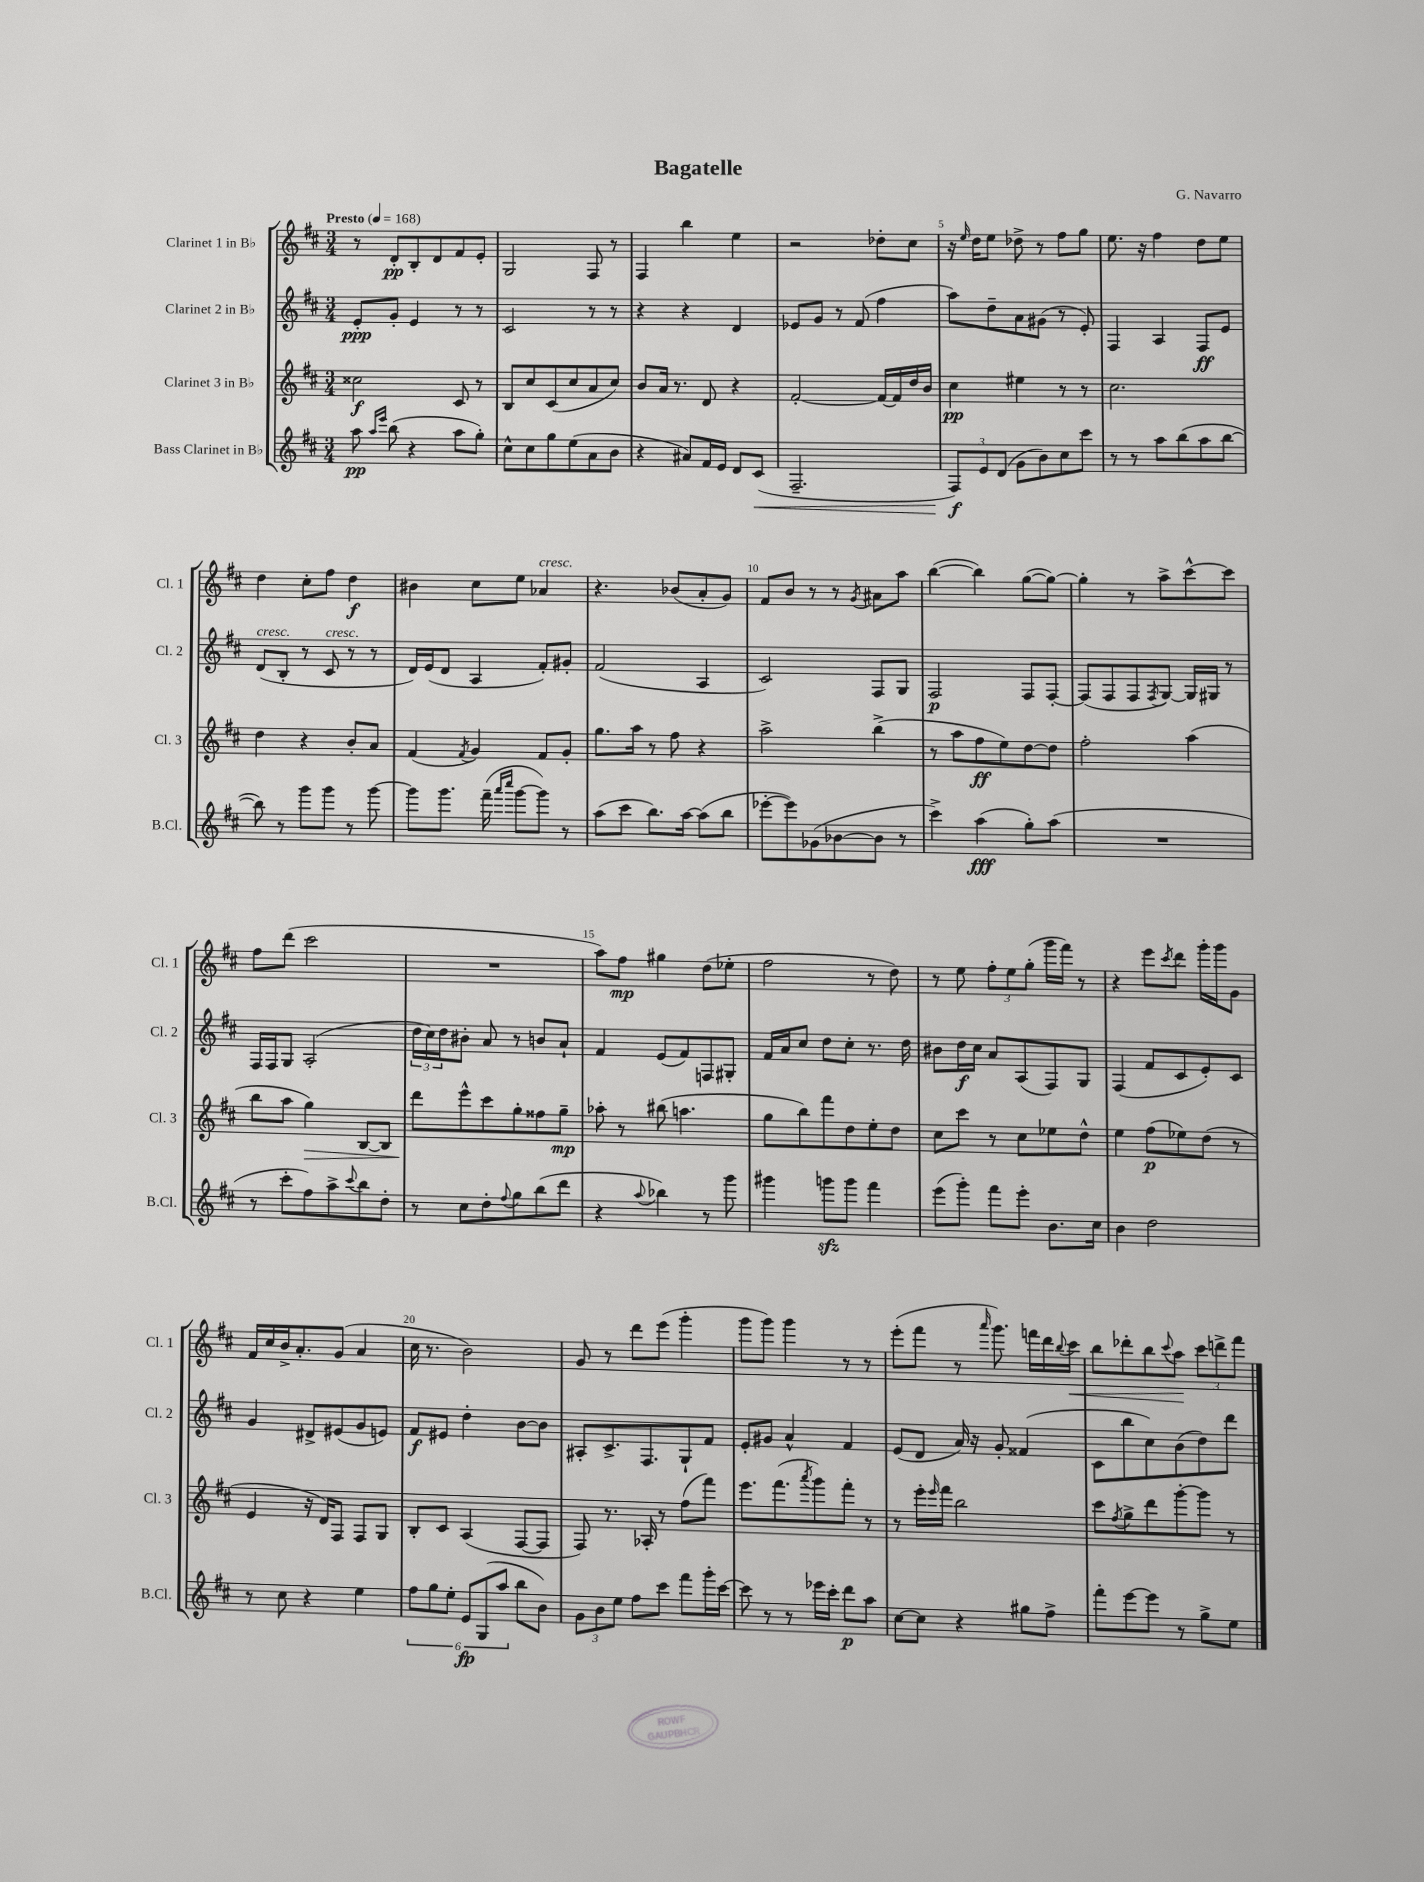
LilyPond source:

\header { title = "Bagatelle" composer = "G. Navarro" }
<<
\new StaffGroup <<
\new Staff = "s0" \with { instrumentName = "Clarinet 1 in Bb" shortInstrumentName = "Cl. 1" } {
    \clef treble \key d \major \numericTimeSignature \time 3/4 \tempo "Presto" 4 = 168
    r8 d'8-.\pp b8-. d'8 fis'8 e'8-. |
    g2 fis8 r8 |
    fis4 b''4 e''4 |
    r2 des''8-. cis''8 |
    r16 \grace { e''16 } d''16 e''8 des''8-> r8 fis''8 g''8 |
    e''8. r16 fis''4 d''8 e''8 |
    d''4 cis''8-. fis''8 d''4\f |
    bis'4 cis''8 e''8 aes'4^\markup { \italic "cresc." } |
    r4. bes'8( a'8-. g'8) |
    fis'8 b'8 r8 r8 \acciaccatura { g'8 } ais'8 a''8 |
    b''4~( b''4) g''8~( g''8~) |
    g''4-. r8 a''8-> cis'''8~-^ cis'''8 |
    fis''8 d'''8( cis'''2 |
    R2. |
    a''8) fis''8\mp gis''4 d''8( ees''8-. |
    fis''2 r8 d''8) |
    r8 e''8 \tuplet 3/2 { fis''8-. e''8 g''8-.( } g'''16 fis'''16) r8 |
    r4 e'''8 \acciaccatura { cis'''8 } d'''8 g'''16-. g'''16 g'8 |
    fis'16 cis''16 b'16-> a'8.-. g'8( a'4 |
    cis''16 r8. b'2) |
    g'8 r8 d'''8 e'''8( g'''4-. |
    g'''8 g'''8) g'''4 r8 r8 |
    e'''8-.( fis'''8 r8 \grace { a'''16 } g'''8.) f'''16 d'''16 \appoggiatura { b''8 } cis'''16\< |
    b''8 des'''8-. b''8 \appoggiatura { cis'''8 } a''8\! \tuplet 3/2 { cis'''8 d'''8-> fis'''8 } \bar "|." |
}
\new Staff = "s1" \with { instrumentName = "Clarinet 2 in Bb" shortInstrumentName = "Cl. 2" } {
    \clef treble \key d \major \numericTimeSignature \time 3/4
    e'8-.\ppp g'8-. e'4 r8 r8 |
    cis'2 r8 r8 |
    r4 r4 d'4 |
    ees'8 g'8 r8 fis'8( fis''4 |
    a''8) d''8-- a'8 gis'8( r8 e'8-.) |
    fis4 a4 fis8\ff e'8 |
    d'8^\markup { \italic "cresc." }( b8-. r8 cis'8^\markup { \italic "cresc." } r8 r8 |
    d'16) e'16( d'8 a4 fis'8-.) gis'8-. |
    fis'2( a4 |
    cis'2) fis8 g8 |
    fis2\p fis8 fis8~-. |
    fis8( fis8 fis8 \acciaccatura { fis8 } g8~) g16 gis16 r8 |
    fis16 fis16 g8 a2-.( |
    \tuplet 3/2 { d''16 cis''16) d''16 } bis'8-. a'8 r8 b'8 a'8-! |
    fis'4 e'8( fis'8) f8 gis8-. |
    fis'16 a'16 cis''8 d''8 cis''8-. r8. d''16 |
    bis'8 d''16\f cis''16 a'8 a8( fis8) g8 |
    fis4( fis'8 cis'8 e'8-.) cis'8 |
    g'4 dis'8-> eis'8( g'8 e'8) |
    fis'8\f eis'8 d''4-. b'8~ b'8 |
    ais8-. cis'8.-> fis8. g8-! fis'8 |
    e'8-. gis'8 a'4-^ fis'4 |
    e'8( d'8 a'16) r16 g'8-. fisis'4( |
    cis'8 b''8 cis''8) b'8( d''8) d'''8 \bar "|." |
}
\new Staff = "s2" \with { instrumentName = "Clarinet 3 in Bb" shortInstrumentName = "Cl. 3" } {
    \clef treble \key d \major \numericTimeSignature \time 3/4
    cisis''2\f cis'8 r8 |
    b8 cis''8 cis'8( cis''8 a'8 cis''8) |
    b'8 a'16 r8. d'8 r4 |
    fis'2~-. fis'16~ fis'16 d''16 b'16 |
    cis''4\pp eis''4 r8 r8 |
    cis''2. |
    d''4 r4 b'8-. a'8 |
    fis'4( \acciaccatura { fis'8 } g'4) fis'8 g'8-. |
    g''8. a''16 r8 fis''8 r4 |
    a''2-> b''4->( |
    r8 a''8 fis''8\ff e''8) d''8~ d''8 |
    fis''2-. a''4( |
    b''8 a''8 g''4\>) b8~ b8 |
    d'''8\! e'''8-^ cis'''8 g''8-. fisis''8 g''8--\mp |
    aes''8-. r8 bis''8( a''4. |
    g''8 b''8) fis'''8 d''8 e''8-. d''8 |
    cis''8 cis'''8 r8 cis''8 ees''8 d''8-^ |
    e''4 fis''8\p( ees''8) d''8( r8 |
    e'4 r16 d'16) fis8 fis8 g8 |
    b8-. cis'8 a4( fis8~ fis8 |
    fis8) r8. aes16-. r8 fis''8( fis'''8) |
    e'''8. fis'''8.( \acciaccatura { a'''8 } g'''8) fis'''8-. r8 |
    r8 e'''16-. \grace { e'''16 } fis'''16 b''2 |
    cis'''8 \acciaccatura { fis''8 } g''8-> d'''8 g'''8~-. g'''8 r8 \bar "|." |
}
\new Staff = "s3" \with { instrumentName = "Bass Clarinet in Bb" shortInstrumentName = "B.Cl." } {
    \clef treble \key d \major \numericTimeSignature \time 3/4
    a''8\pp \grace { a''16 e'''16 } b''8( r4 a''8 g''8-.) |
    cis''8-^ cis''8 g''8 e''8( a'8 b'8 |
    r4 ais'8) fis'16 e'16 d'8 cis'8\<( |
    fis2.-- |
    \tuplet 3/2 { fis8\f\!) e'8 d'8( } g'8 b'8) cis''8 cis'''8 |
    r8 r8 a''8 b''8( a''8 b''8~ |
    b''8) r8 g'''8 g'''8 r8 g'''8~ |
    g'''8 g'''8. fis'''16--( \grace { a'''16 cis''''16 } g'''8~ g'''8) r8 |
    a''8( cis'''8 b''8.) a''16~ a''8( b''8 |
    ees'''8~-. ees'''8) ges'8( bes'8~ bes'8 r8 |
    cis'''4->) a''4\fff( g''8-.) a''8( |
    R2. |
    r8 cis'''8-. fis''8) a''8-> \appoggiatura { cis'''8 } b''8 d''8-. |
    r8 cis''8 d''8-. \appoggiatura { fis''8 } g''8 b''8( d'''8 |
    r4 \appoggiatura { a''8 } bes''4) r8 g'''8 |
    gis'''4 g'''8\sfz g'''8 fis'''4 |
    e'''8( g'''8-.) fis'''8 e'''8-. b'8. cis''16 |
    b'4 d''2 |
    r8 cis''8 r4 e''4 |
    \tuplet 6/4 { fis''8 g''8 e''8-. e'8\fp g8( a''8 } b''8 b'8) |
    \tuplet 3/2 { g'8 b'8 e''8 } fis''8 cis'''8 fis'''8 g'''16-. cis'''16~ |
    cis'''8 r8 r8 ees'''16 cis'''16-. d'''8\p a''8 |
    cis''8~ cis''8 r4 gis''8 fis''8-> |
    fis'''8-. e'''8~ e'''8 r8 g''8-> e''8 \bar "|." |
}
>>
>>
\layout { \context { \Score \override BarNumber.break-visibility = ##(#f #t #t) barNumberVisibility = #(every-nth-bar-number-visible 5) } }
